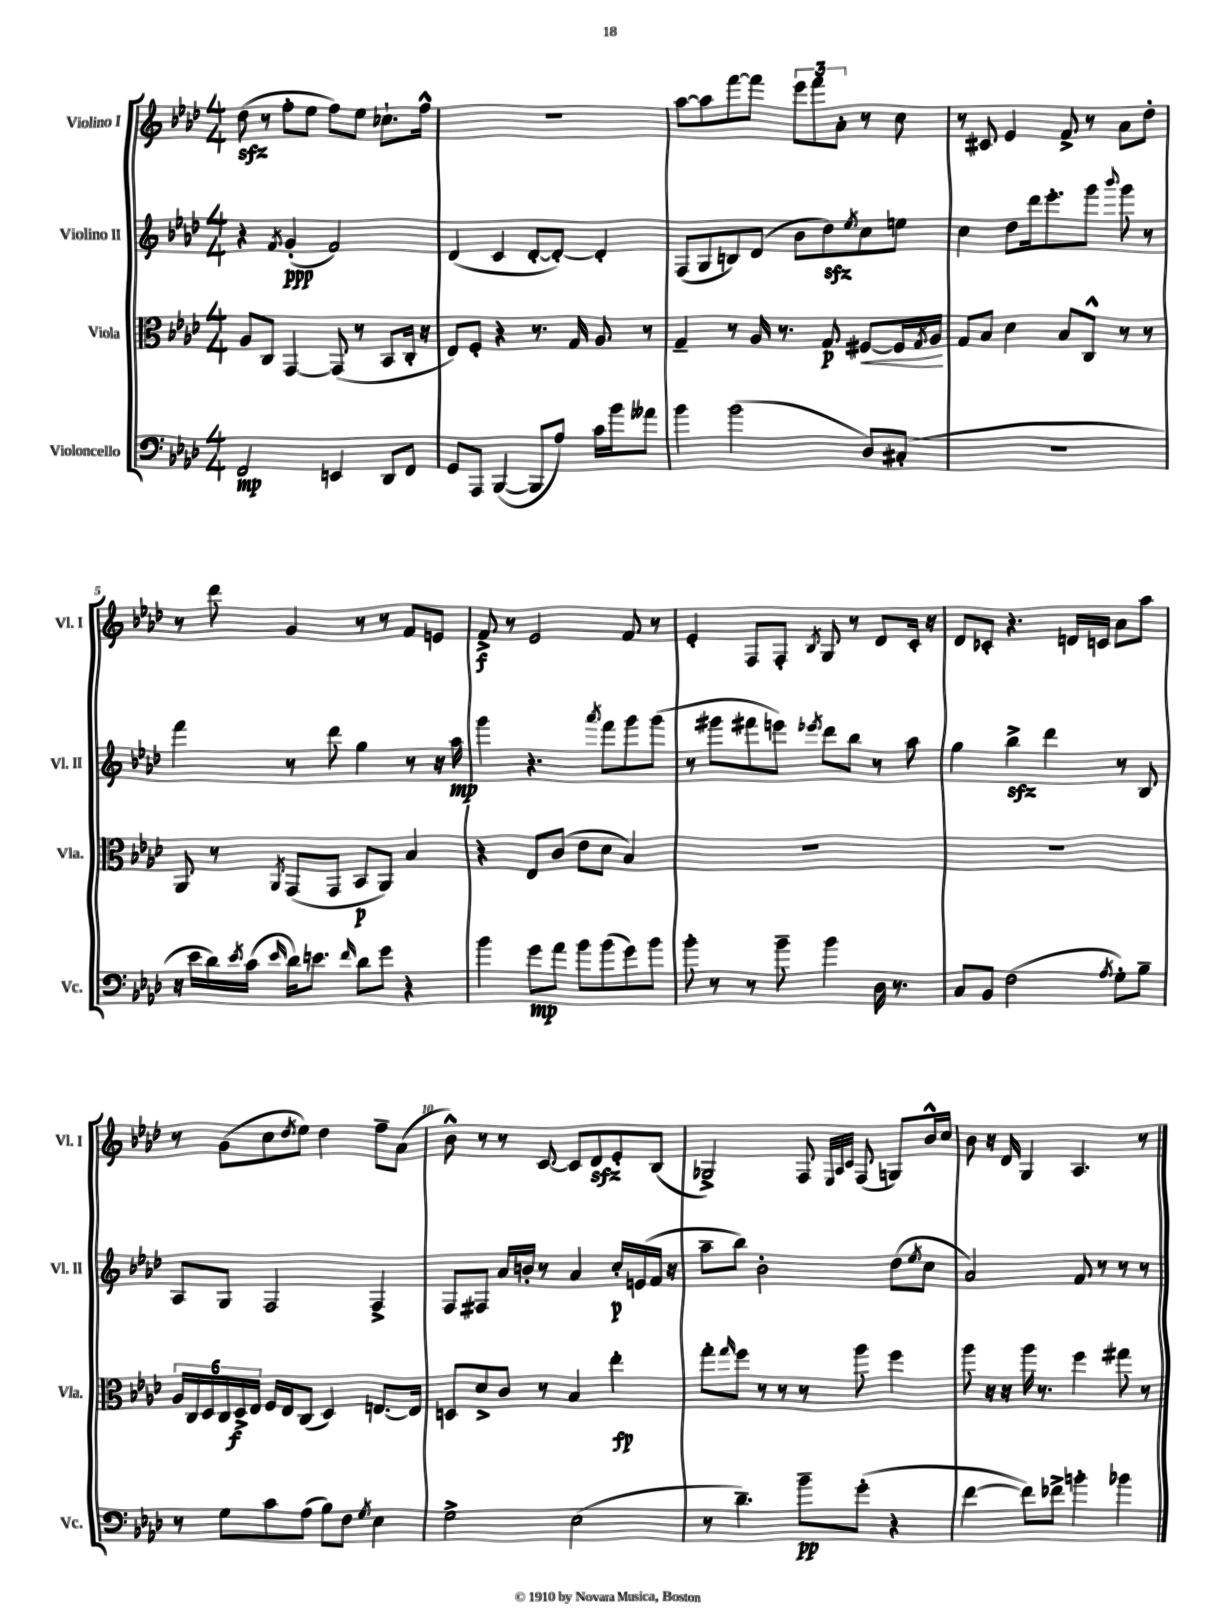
<<
\new StaffGroup <<
\new Staff = "s0" \with { instrumentName = "Violino I" shortInstrumentName = "Vl. I" } {
    \clef treble \key aes \major \numericTimeSignature \time 4/4
    des''8\sfz( r8 f''8-. ees''8 f''8) ees''8 ces''8.-! f''16-^ |
    R1 |
    aes''8~ aes''8 f'''8~ f'''8 \tuplet 3/2 { ees'''8 f'''8 aes'8-. } r8 c''8 |
    r8 cis'8 ees'4 f'8-> r8 aes'8 des''8-. |
    r8 des'''8 g'4 r8 r8 f'8 e'8 |
    f'8->\f r8 ees'2 f'8 r8 |
    ees'4-. f8 f8-. \acciaccatura { bes8 } g8 r8 des'8 c'16-. r16 |
    des'8 ces'8-. r4. d'16 c'16 aes'8 aes''8 |
    r8 g'8( c''8 \acciaccatura { des''8 } ees''8) des''4 f''8-- aes'8( |
    bes'8-^) r8 r8 c'8~ c'8 des'8\sfz ees'8-. bes8( |
    ges2->) f8 \grace { ees32 aes32 c'32 } f8( g8) bes'16-^ c''16 |
    bes'8 r16 des'16 g4 aes4. r8 \bar "|." |
}
\new Staff = "s1" \with { instrumentName = "Violino II" shortInstrumentName = "Vl. II" } {
    \clef treble \key aes \major \numericTimeSignature \time 4/4
    r4 \acciaccatura { f'8 } g'4-.\ppp( f'2) |
    des'4( c'4 des'8~-. des'8~-.) des'4-. |
    f8( g8 b8) des'8( bes'8 des''8\sfz) \acciaccatura { ees''8 } c''8 e''8 |
    c''4 des''8 des'''16 ees'''8.-. g'''8 \appoggiatura { bes'''8 } g'''8 r8 |
    f'''4 r8 des'''8 g''4 r8 r16 aes''16\mp |
    g'''4 r4. \acciaccatura { aes'''8 } f'''8 g'''8 g'''8( |
    r8 gis'''8 fis'''8 e'''8) \acciaccatura { ees'''8 } des'''8 bes''8 r8 aes''8 |
    g''4 bes''4->\sfz des'''4 r8 bes8 |
    aes8 g8 f2 f4-> |
    f8 fis8 aes'16 b'16-. r8 aes'4 c''16-.\p e'16( f'16 r16 |
    aes''8-- bes''8) bes'2-. des''8( \acciaccatura { ees''8 } c''8 |
    aes'2) f'8 r8 r8 r8 \bar "|." |
}
\new Staff = "s2" \with { instrumentName = "Viola" shortInstrumentName = "Vla." } {
    \clef alto \key aes \major \numericTimeSignature \time 4/4
    aes8 c8 g,4~ g,8( r8 bes,8 c16-. r16 |
    ees8) f8-. r4 r8. g16 aes8 r8 |
    g4-- r8 aes16 r8. g8\p fis8~\< fis16 \acciaccatura { g8 } aes16\! |
    g8 bes8 des'4 bes8 c8-^ r8 r8 |
    aes,8 r8 \acciaccatura { aes,8 } g,8( g,8 bes,8\p aes,8) bes4 |
    r4 ees8 c'8( ees'8 des'8 bes4) |
    R1 |
    R1 |
    \tuplet 6/4 { aes16 c16 des16 c16 des16->\f ees16 } f16 ees16 c8( des4) e8.~ e16 |
    d8 des'8-> c'8 r8 bes4 ees''4-.\fp |
    g''8-. \grace { g''16 } f''8 r8 r8 r8 aes''8 f''4 |
    aes''8 r16 r16 aes''16 r8. f''4 gis''8 r8 \bar "|." |
}
\new Staff = "s3" \with { instrumentName = "Violoncello" shortInstrumentName = "Vc." } {
    \clef bass \key aes \major \numericTimeSignature \time 4/4
    f,2\mp e,4 des,8 f,8 |
    g,8 aes,,8 bes,,4~( bes,,8 aes8) c'16 bes'16 aeses'8 |
    bes'4 bes'2( des8) cis8-.( |
    R1 |
    r16 ees'16 des'16) \acciaccatura { ees'8 } c'16( \grace { ees'16 } des'16) e'8. \grace { f'16 } des'8 g'8 r4 |
    bes'4 g'8\mp aes'8 bes'8 bes'8( g'8) bes'8 |
    bes'8-. r8 r8 bes'8-- bes'4 des16 r8. |
    c8 bes,8 f2( \acciaccatura { aes8 } g8-.) bes8-- |
    r8 g8 c'8 aes8( bes8) f8 \acciaccatura { g8 } ees4 |
    g2-> ees2( |
    r8 des'4.--) bes'8--\pp g'8-.( r4 |
    f'4~ f'8) fes'8-> b'4-. bes'4 \bar "|." |
}
>>
>>
\layout { \context { \Score \override BarNumber.break-visibility = ##(#f #t #t) barNumberVisibility = #(every-nth-bar-number-visible 5) } }
